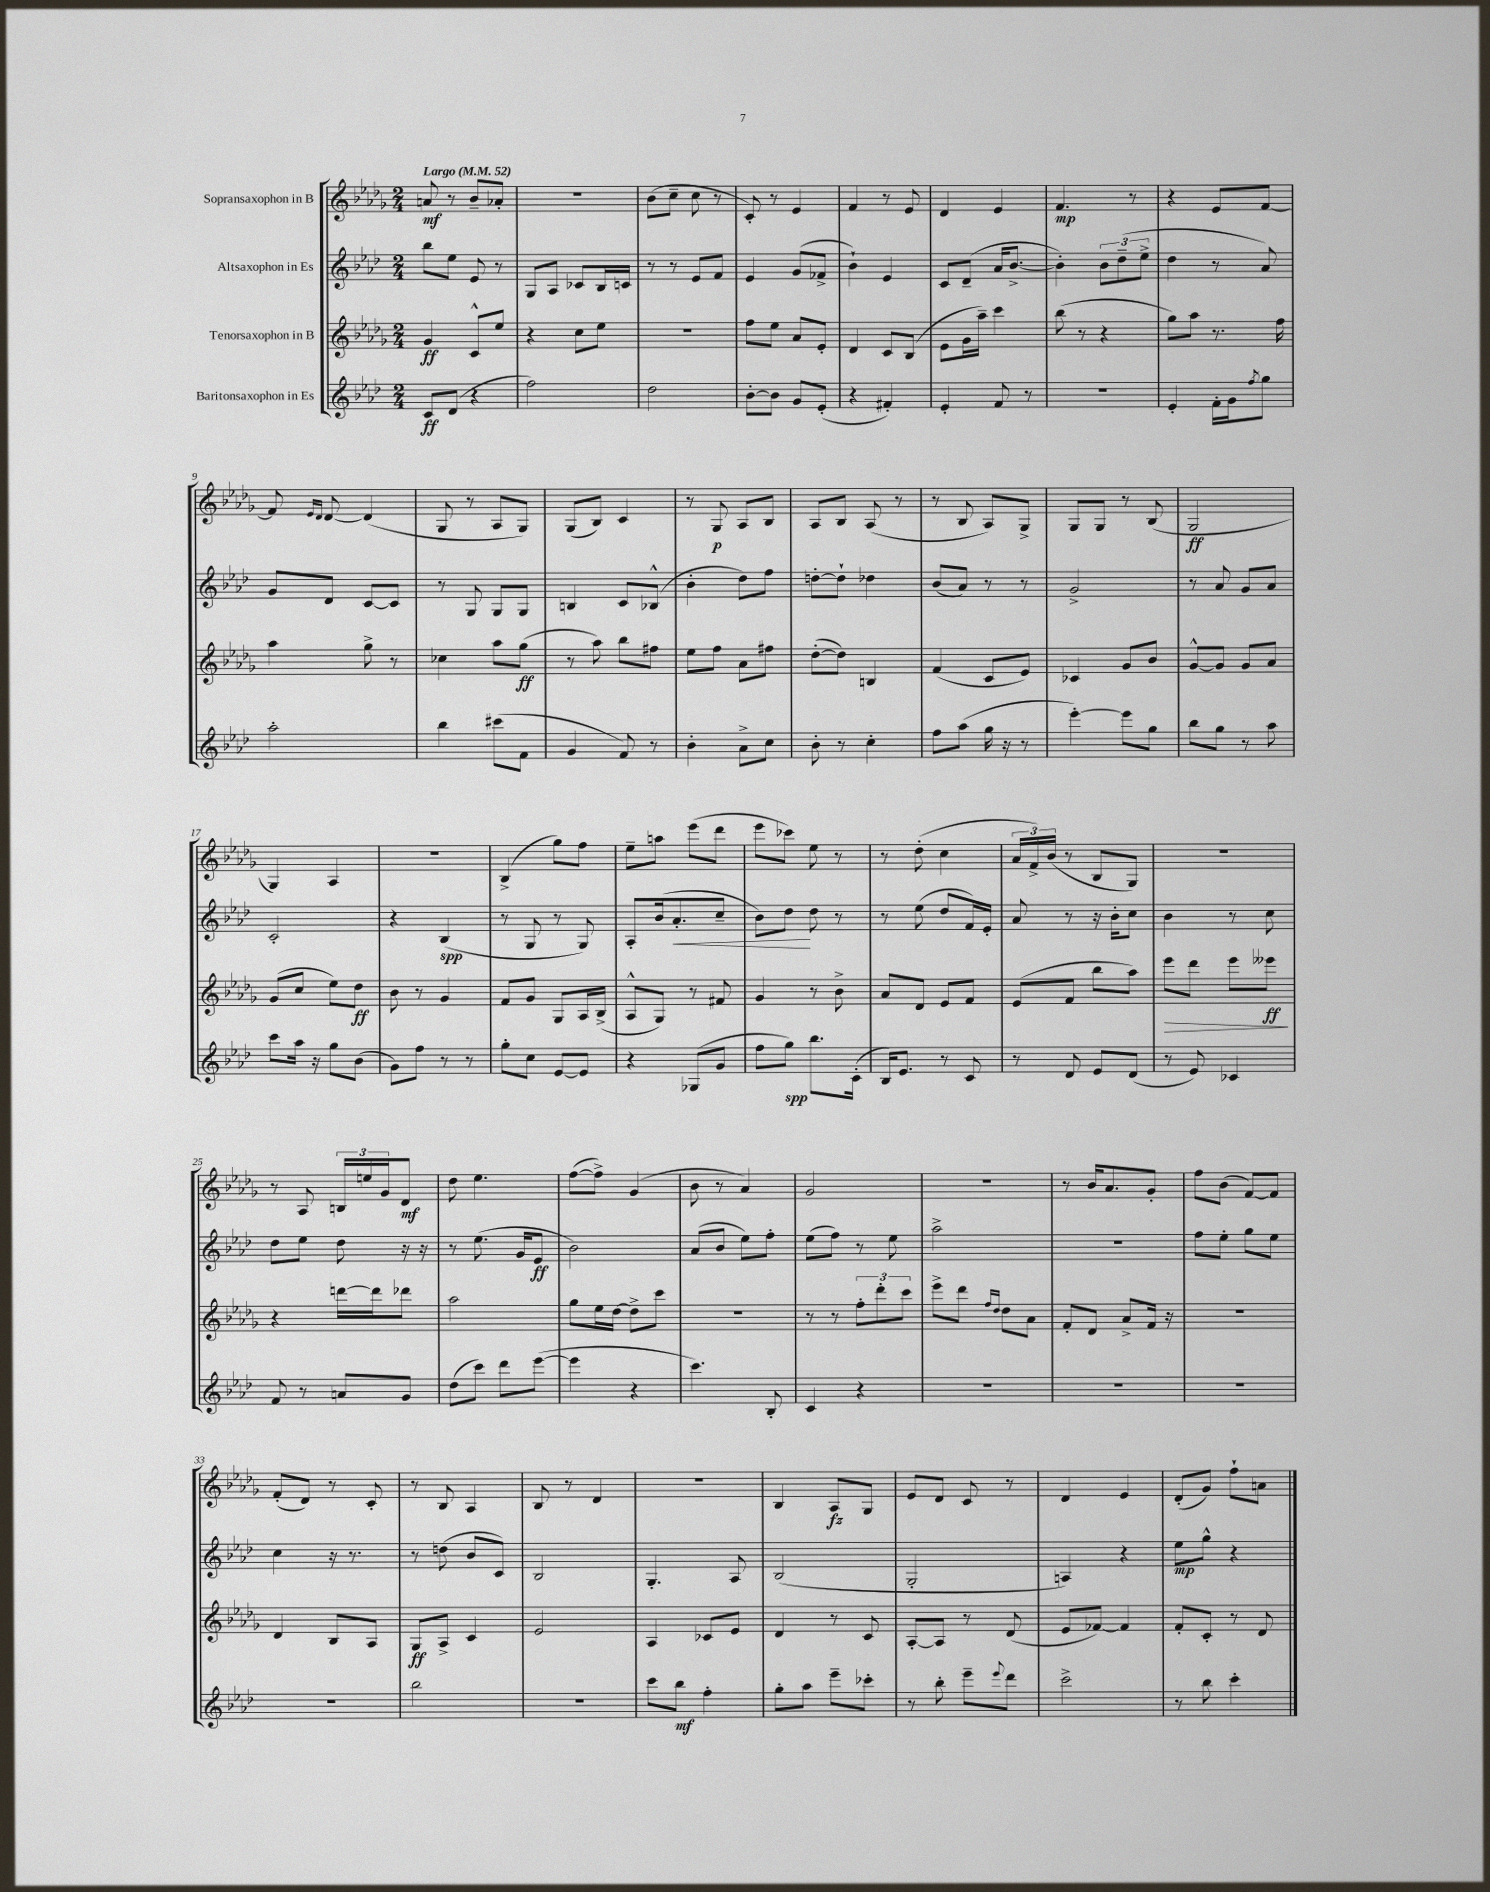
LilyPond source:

<<
\new StaffGroup <<
\new Staff = "s0" \with { instrumentName = "Sopransaxophon in B" } {
    \clef treble \key des \major \numericTimeSignature \time 2/4 \tempo "Largo" 4 = 52
    a'8\mf r8 bes'8-- aes'8-. |
    r2 |
    bes'8( c''8-- c''8 r8 |
    c'8-.) r8 ees'4 |
    f'4 r8 ees'8 |
    des'4 ees'4 |
    f'4.\mp r8 |
    r4 ees'8 f'8~ |
    f'8 \grace { ees'16 des'16 } des'8~ des'4( |
    ges8 r8 aes8 ges8) |
    ges8( bes8) c'4 |
    r8 ges8\p aes8 bes8 |
    aes8 bes8 aes8( r8 |
    r8 bes8 aes8) ges8-> |
    ges8 ges8 r8 bes8( |
    ges2\ff |
    ges4) aes4 |
    R2 |
    bes4->( ges''8) f''8 |
    ees''8-- a''8 ees'''8( des'''8 |
    ees'''8 ces'''8) ees''8 r8 |
    r8 des''8-.( c''4 |
    \tuplet 3/2 { aes'16 f'16->) bes'16( } r8 bes8 ges8) |
    r2 |
    r8 aes8 \tuplet 3/2 { b16 e''16 ges'16 } des'8\mf |
    des''8 ees''4. |
    f''8~( f''8->) ges'4( |
    bes'8 r8 aes'4) |
    ges'2 |
    R2 |
    r8 bes'16 aes'8. ges'8-. |
    f''8 bes'8( f'8~) f'8 |
    f'8-.( des'8) r8 c'8-. |
    r8 bes8 aes4 |
    bes8 r8 des'4 |
    R2 |
    bes4 aes8\fz ges8 |
    ees'8 des'8 c'8 r8 |
    des'4 ees'4 |
    des'8-.( ges'8) f''8-! a'8 \bar "|." |
}
\new Staff = "s1" \with { instrumentName = "Altsaxophon in Es" } {
    \clef treble \key aes \major \numericTimeSignature \time 2/4
    bes''8 ees''8 ees'8 r8 |
    g8 aes8 ces'8 bes16 c'16 |
    r8 r8 ees'8 f'8 |
    ees'4 g'8( fes'8-> |
    bes'4-!) ees'4 |
    c'8 des'8--( aes'16 bes'8.~-> |
    bes'4-.) \tuplet 3/2 { bes'8 des''8--( ees''8-> } |
    des''4 r8 aes'8) |
    g'8 des'8 c'8~ c'8 |
    r8 g8 g8 g8 |
    b4 c'8 bes8-^( |
    bes'4-. des''8) f''8 |
    d''8~-. d''8-! des''4 |
    bes'8( aes'8) r8 r8 |
    g'2-> |
    r8 aes'8 g'8 aes'8 |
    c'2-. |
    r4 bes4\spp( |
    r8 g8 r8 g8) |
    aes8-. bes'16( aes'8.-.\< c''8-- |
    bes'8) des''8\! des''8 r8 |
    r8 ees''8( des''8 f'16) ees'16-. |
    aes'8 r8 r16 bes'16-. c''8 |
    bes'4 r8 c''8 |
    des''8 ees''8 des''8 r16 r16 |
    r8 ees''8.( g'16 ees'8\ff |
    bes'2) |
    aes'8( bes'8 ees''8) f''8-. |
    ees''8( f''8) r8 ees''8 |
    aes''2-> |
    r2 |
    f''8 ees''8-. g''8 ees''8 |
    c''4 r16 r8. |
    r8 d''8( bes'8 c'8) |
    bes2 |
    g4.-. aes8 |
    bes2( |
    g2-. |
    a4) r4 |
    ees''8\mp g''8-^ r4 \bar "|." |
}
\new Staff = "s2" \with { instrumentName = "Tenorsaxophon in B" } {
    \clef treble \key des \major \numericTimeSignature \time 2/4
    ges'4\ff c'8-^ ees''8 |
    r4 c''8 ees''8 |
    R2 |
    f''8 ees''8 aes'8 ees'8-. |
    des'4 c'8 bes8( |
    ees'8 ges'16 aes''16--) c'''4 |
    bes''8( r8 r4 |
    ges''8) aes''8 r8. f''16 |
    aes''4 ges''8-> r8 |
    ces''4 aes''8 ges''8\ff( |
    r8 aes''8) bes''8 fis''8 |
    ees''8 f''8 aes'8 fis''8 |
    des''8~-.( des''8) b4 |
    f'4( c'8 ees'8) |
    ces'4 ges'8 bes'8 |
    ges'8~-^ ges'8 ges'8 aes'8 |
    ges'8( c''8 ees''8) des''8\ff |
    bes'8 r8 ges'4 |
    f'8 ges'8 ges8 aes16 bes16->( |
    aes8-^ ges8) r8 fis'8 |
    ges'4 r8 bes'8-> |
    aes'8 des'8 ees'8 f'8 |
    ees'8( f'8 bes''8 aes''8) |
    ees'''8\> des'''8 ees'''8 eeses'''8\ff\! |
    r4 d'''16~ d'''16 des'''8 |
    aes''2 |
    ges''8 ees''16 des''16~ des''8-> c'''8 |
    R2 |
    r8 r8 \tuplet 3/2 { f''8-. des'''8-. c'''8 } |
    ees'''8-> des'''8 \grace { f''16 des''16 } des''8 aes'8 |
    f'8-. des'8 aes'8-> f'16 r16 |
    r2 |
    des'4 bes8 aes8 |
    ges8\ff aes8-> c'4 |
    ees'2 |
    aes4 ces'8 ees'8 |
    des'4 r8 c'8 |
    aes8~-. aes8 r8 des'8( |
    ees'8 fes'8~) fes'4 |
    f'8-. c'8-. r8 des'8 \bar "|." |
}
\new Staff = "s3" \with { instrumentName = "Baritonsaxophon in Es" } {
    \clef treble \key aes \major \numericTimeSignature \time 2/4
    c'8\ff des'8( r4 |
    f''2) |
    des''2 |
    bes'8~-. bes'8 g'8 ees'8-.( |
    r4 fis'4-.) |
    ees'4-. f'8 r8 |
    R2 |
    ees'4-. f'16-. g'16 \acciaccatura { f''8 } g''8 |
    aes''2-. |
    bes''4 cis'''8( f'8 |
    g'4 f'8) r8 |
    bes'4-. aes'8-> c''8 |
    bes'8-. r8 c''4-. |
    f''8 aes''8( g''16 r16 r8 |
    ees'''4~-.) ees'''8 g''8 |
    bes''8 g''8 r8 aes''8 |
    c'''8 aes''16 r16 g''8 bes'8( |
    g'8) f''8 r8 r8 |
    g''8-. c''8 ees'8~ ees'8 |
    r4 ges8( g'8 |
    f''8 g''8\spp) bes''8. c'16-.( |
    bes16) ees'8. r8 c'8 |
    r8 des'8 ees'8 des'8( |
    r8 ees'8) ces'4 |
    f'8 r8 a'8 g'8 |
    des''8( c'''8) des'''8 ees'''8~( |
    ees'''4 r4 |
    c'''4.) bes8-. |
    c'4 r4 |
    R2 |
    R2 |
    R2 |
    R2 |
    bes''2 |
    R2 |
    c'''8 bes''8\mf f''4-. |
    g''8-. aes''8 ees'''8-- ces'''8-. |
    r8 bes''8-. ees'''8-- \appoggiatura { ees'''8 } des'''8 |
    c'''2-> |
    r8 bes''8 c'''4-. \bar "|." |
}
>>
>>
